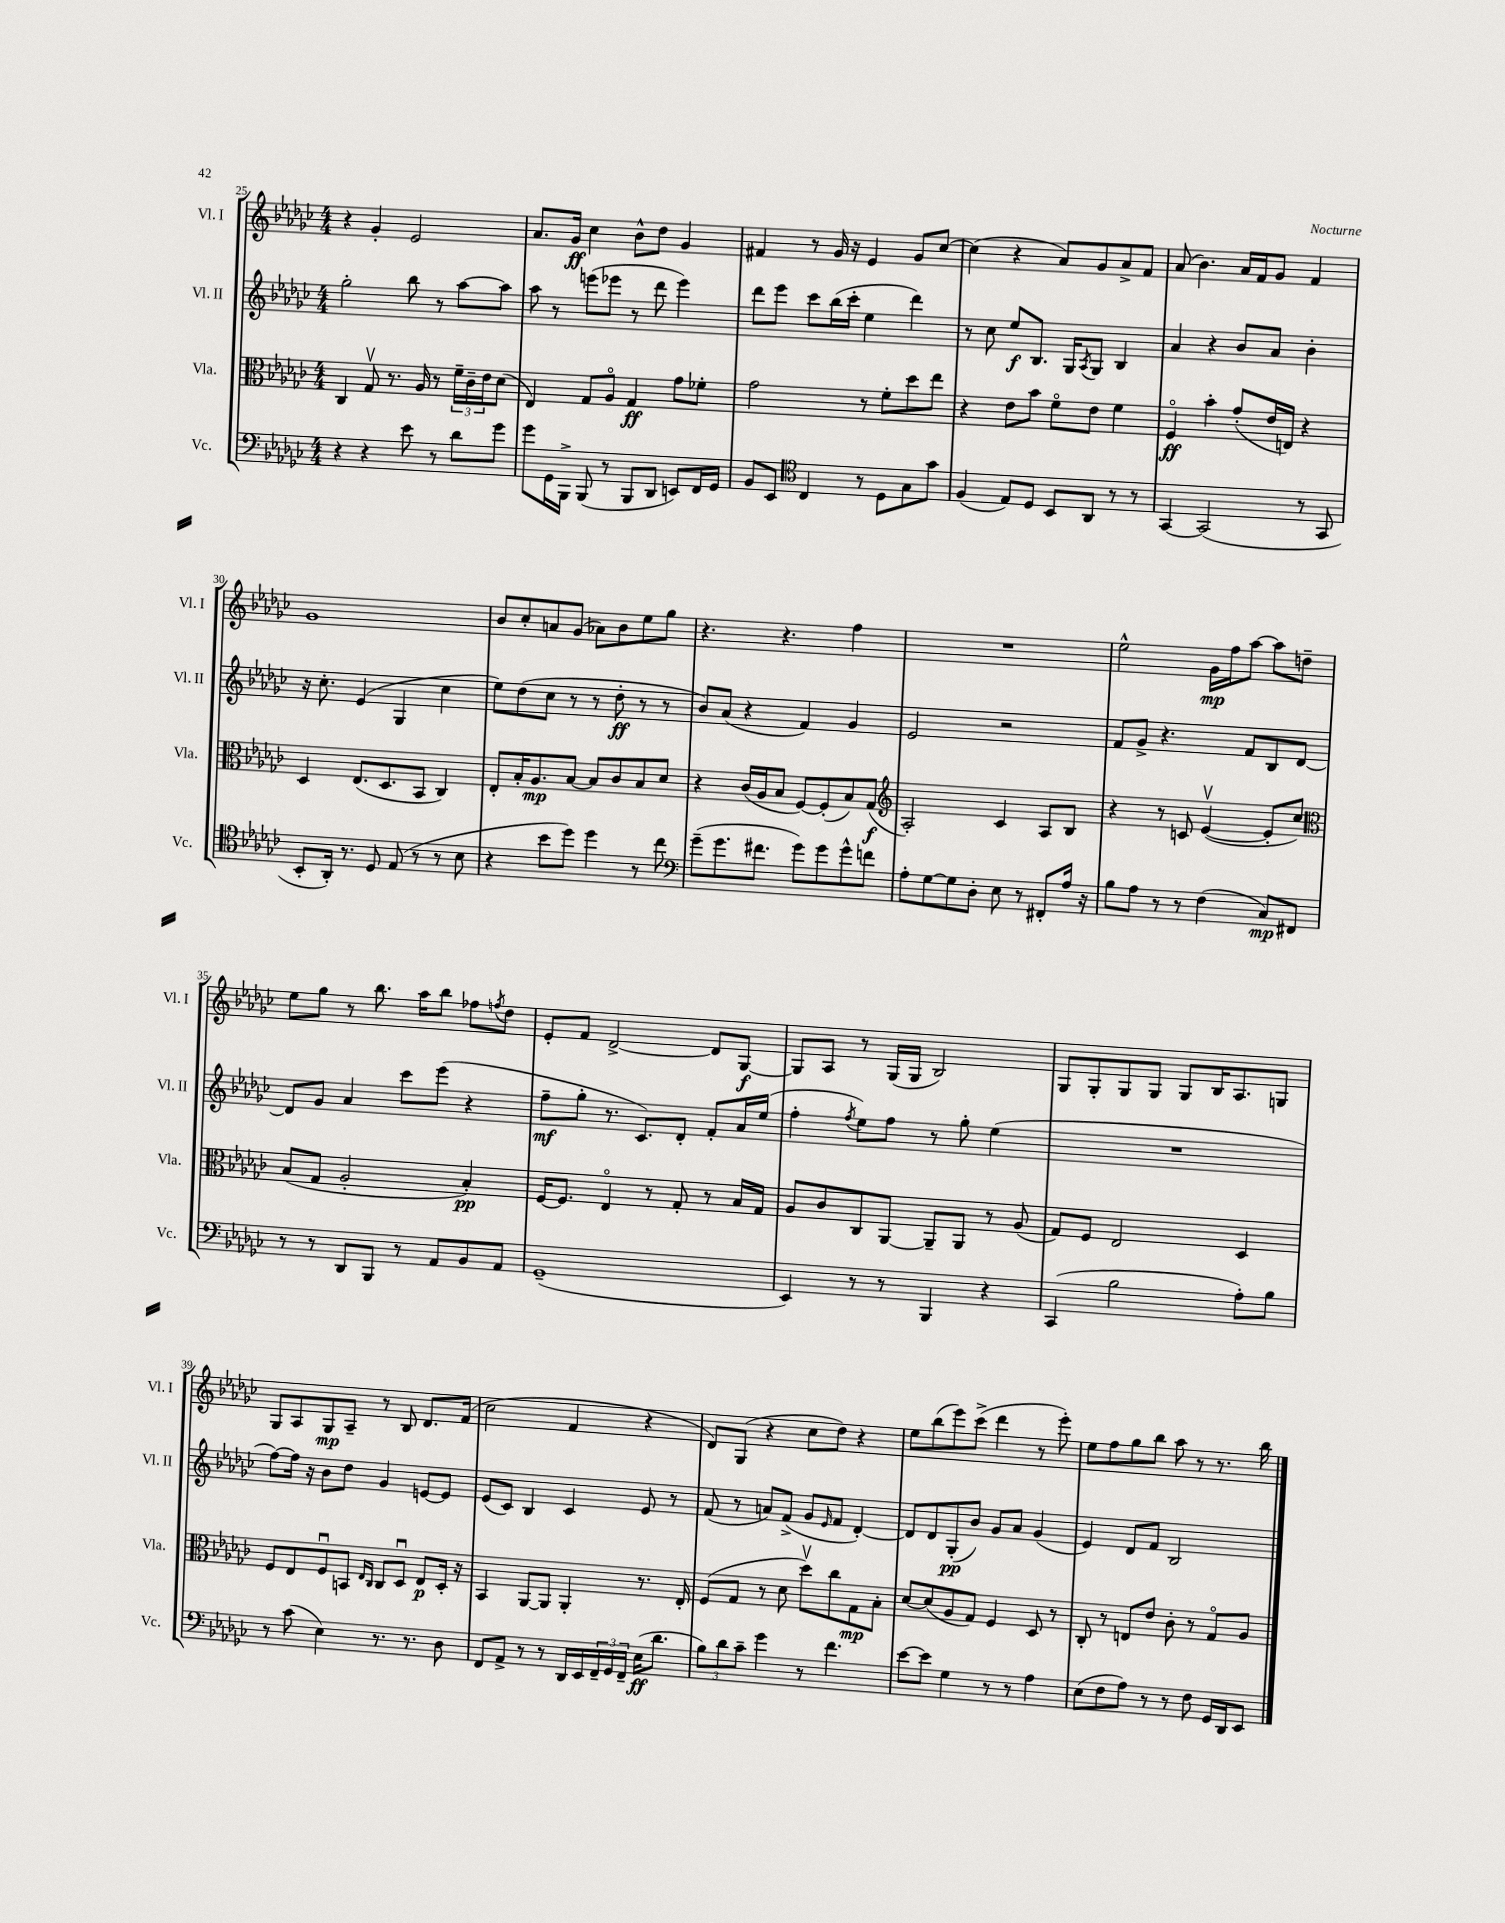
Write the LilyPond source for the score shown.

<<
\new StaffGroup <<
\new Staff = "s0" \with { instrumentName = "Vl. I" shortInstrumentName = "Vl. I" } {
    \clef treble \key ges \major \numericTimeSignature \time 4/4
    r4 ges'4-. ees'2 |
    aes'8. ges'16\ff ces''4 bes'8-^ des''8 ges'4 |
    fis'4 r8 ges'16 r16 ees'4 ges'8 ces''8~ |
    ces''4( r4 aes'8) ges'8 aes'8-> f'8 |
    aes'8( bes'4.) aes'16 f'16 ges'8 f'4 |
    ges'1 |
    bes'8 ces''8-. a'8 ges'8( aes'8) bes'8 ees''8 ges''8 |
    r4. r4. f''4 |
    R1 |
    ees''2-^ ges'16\mp f''16 aes''8~ aes''8 d''8-- |
    ees''8 ges''8 r8 bes''8. aes''16 bes''8 fes''8 \acciaccatura { f''8 } des''8 |
    ees'8-. f'8 des'2~-> des'8 ges8~\f |
    ges8 aes8 r8 ges16( ges16 bes2) |
    ges8 ges8-. ges8 ges8 ges8 bes16 aes8. g8 |
    ges8 aes8 ges8\mp aes8-- r8 bes8 des'8. f'16( |
    ces''2 f'4 r4 |
    des'8) ges8( r4 ces''8 des''8) r4 |
    ees''8 bes''8( ees'''8) ces'''8->( des'''4 r8 ees'''8-.) |
    ees''8 f''8 ges''8 bes''8 aes''8 r8 r8. bes''16 \bar "|." |
}
\new Staff = "s1" \with { instrumentName = "Vl. II" shortInstrumentName = "Vl. II" } {
    \clef treble \key ges \major \numericTimeSignature \time 4/4
    ges''2-. bes''8 r8 aes''8~ aes''8 |
    aes''8 r8 e'''8( ees'''8 r8 des'''8 ees'''4) |
    des'''8 ees'''8 ces'''8 bes''16( ces'''16-. ees''4 des'''4) |
    r8 ces''8 ees''8\f bes8. ges16 \acciaccatura { aes8 } ges8 bes4 |
    aes'4 r4 bes'8 aes'8 bes'4-. |
    r16 ces''8.-. ees'4( ges4 ces''4 |
    ees''8) des''8( ces''8 r8 r8 des''8-.\ff r8 r8 |
    bes'8) aes'8( r4 f'4) ges'4 |
    ees'2 r2 |
    f'8 ges'8-> r4. f'8 bes8 des'8~ |
    des'8 ges'8 aes'4 ces'''8 ees'''8( r4 |
    f''8--\mf ges''8-. r8. ces'8.) des'8-. f'8-. aes'16 ees''16( |
    f''4-. \acciaccatura { f''8 } ees''8) f''8 r8 ges''8-. ees''4( |
    R1 |
    f''8~) f''16 r16 bes'8 des''8 ges'4 e'8~ e'8 |
    ees'8( ces'8) bes4 ces'4 ees'8 r8 |
    f'8( r8 a'8) f'8->( ges'8 \grace { ees'16 } f'8 des'4~-.) |
    des'8 des'8 ges8-.\pp( bes'8) ges'8 aes'8 ges'4( |
    ees'4) des'8 f'8 bes2 \bar "|." |
}
\new Staff = "s2" \with { instrumentName = "Vla." shortInstrumentName = "Vla." } {
    \clef alto \key ges \major \numericTimeSignature \time 4/4
    ces4 ges8\upbow r8. aes16 r8 \tuplet 3/2 { f'16-- ces'16-- ees'16 } des'8( |
    ees4) ges8 aes8\flageolet ges4\ff ges'8 fes'8-. |
    ges'2 r8 f'8-. des''8 ees''8 |
    r4 ees'8 bes'8 f'8\flageolet ees'8 f'4 |
    f4\flageolet\ff bes'4-. ges'8-.( ees'16 e16) r4 |
    des4 ees8.( des8. bes,8 ces4) |
    ees8-. bes16-. aes8.\mp bes8~ bes8 ces'8 bes8 des'8 |
    r4 ces'16( aes16 bes8 f8~) f8-.( bes8) ges8\f( |
    \clef treble aes2-.) ces'4 aes8 bes8 |
    r4 r8 c'8 ees'4~\upbow( ees'8-. ces''8) |
    \clef alto bes8( ges8 aes2-. bes4-.\pp) |
    f16~ f8. ees4\flageolet r8 ges8-. r8 bes16 ges16 |
    aes8 ces'8 ces8 aes,8~ aes,8-- aes,8 r8 aes8( |
    ges8) f8 ees2 des4 |
    f8 ees8 f8\downbow b,8 \grace { ees16 ces16 } ces8 des8\downbow ees8\p des16-. r16 |
    bes,4 aes,8~ aes,8 aes,4-. r8. ees16-. |
    f8( ges8 r8 des'8 des''8\upbow) ces''8 ges8\mp bes8-. |
    des'8~ des'8( aes8 ges8) f4 des8 r8 |
    ces8-. r8 e8 ees'8 ces'8-. r8 ges8\flageolet aes8 \bar "|." |
}
\new Staff = "s3" \with { instrumentName = "Vc." shortInstrumentName = "Vc." } {
    \clef bass \key ges \major \numericTimeSignature \time 4/4
    r4 r4 ees'8 r8 des'8 ges'8 |
    ges'8 ges,16 bes,,16-> bes,,8( r8 bes,,8 des,8 e,8) f,16 ges,16 |
    bes,8 ees,8 \clef tenor ces4 r8 des8 ges8 ges'8 |
    f4( ees8) des8 bes,8 aes,8 r8 r8 |
    ges,4~ ges,2( r8 ges,8 |
    bes,8-. aes,16-.) r8. des8 ees8( r8 r8 bes8 |
    r4 bes'8 des''8) des''4 r8 ces''8 |
    \clef bass ges'8--( ges'8. fis'8. ges'8) ges'8 ges'8-^ f'8 |
    aes8-. ges8~ ges8 des8-. ees8 r8 fis,8-. aes16 r16 |
    bes8 aes8 r8 r8 f4( ces8\mp) fis,8 |
    r8 r8 des,8 bes,,8 r8 aes,8 bes,8 aes,8 |
    ges,1--( |
    ees,4) r8 r8 bes,,4 r4 |
    ces,4( bes2 aes8-.) bes8 |
    r8 ces'8( ees4) r8. r8. des8 |
    f,8 aes,8-> r8 r8 des,16 ees,16 \tuplet 3/2 { f,16-- ges,16 f,16-- } ees16\ff( des'8. |
    \tuplet 3/2 { bes8) des'8 ces'8-- } ges'4 r8 f'4. |
    ees'8~ ees'8 ges4 r8 r8 aes4 |
    ees8( f8 aes8) r8 r8 f8 ges,16 des,16 ees,8 \bar "|." |
}
>>
>>
\layout { \context { \Score currentBarNumber = #25 } }
